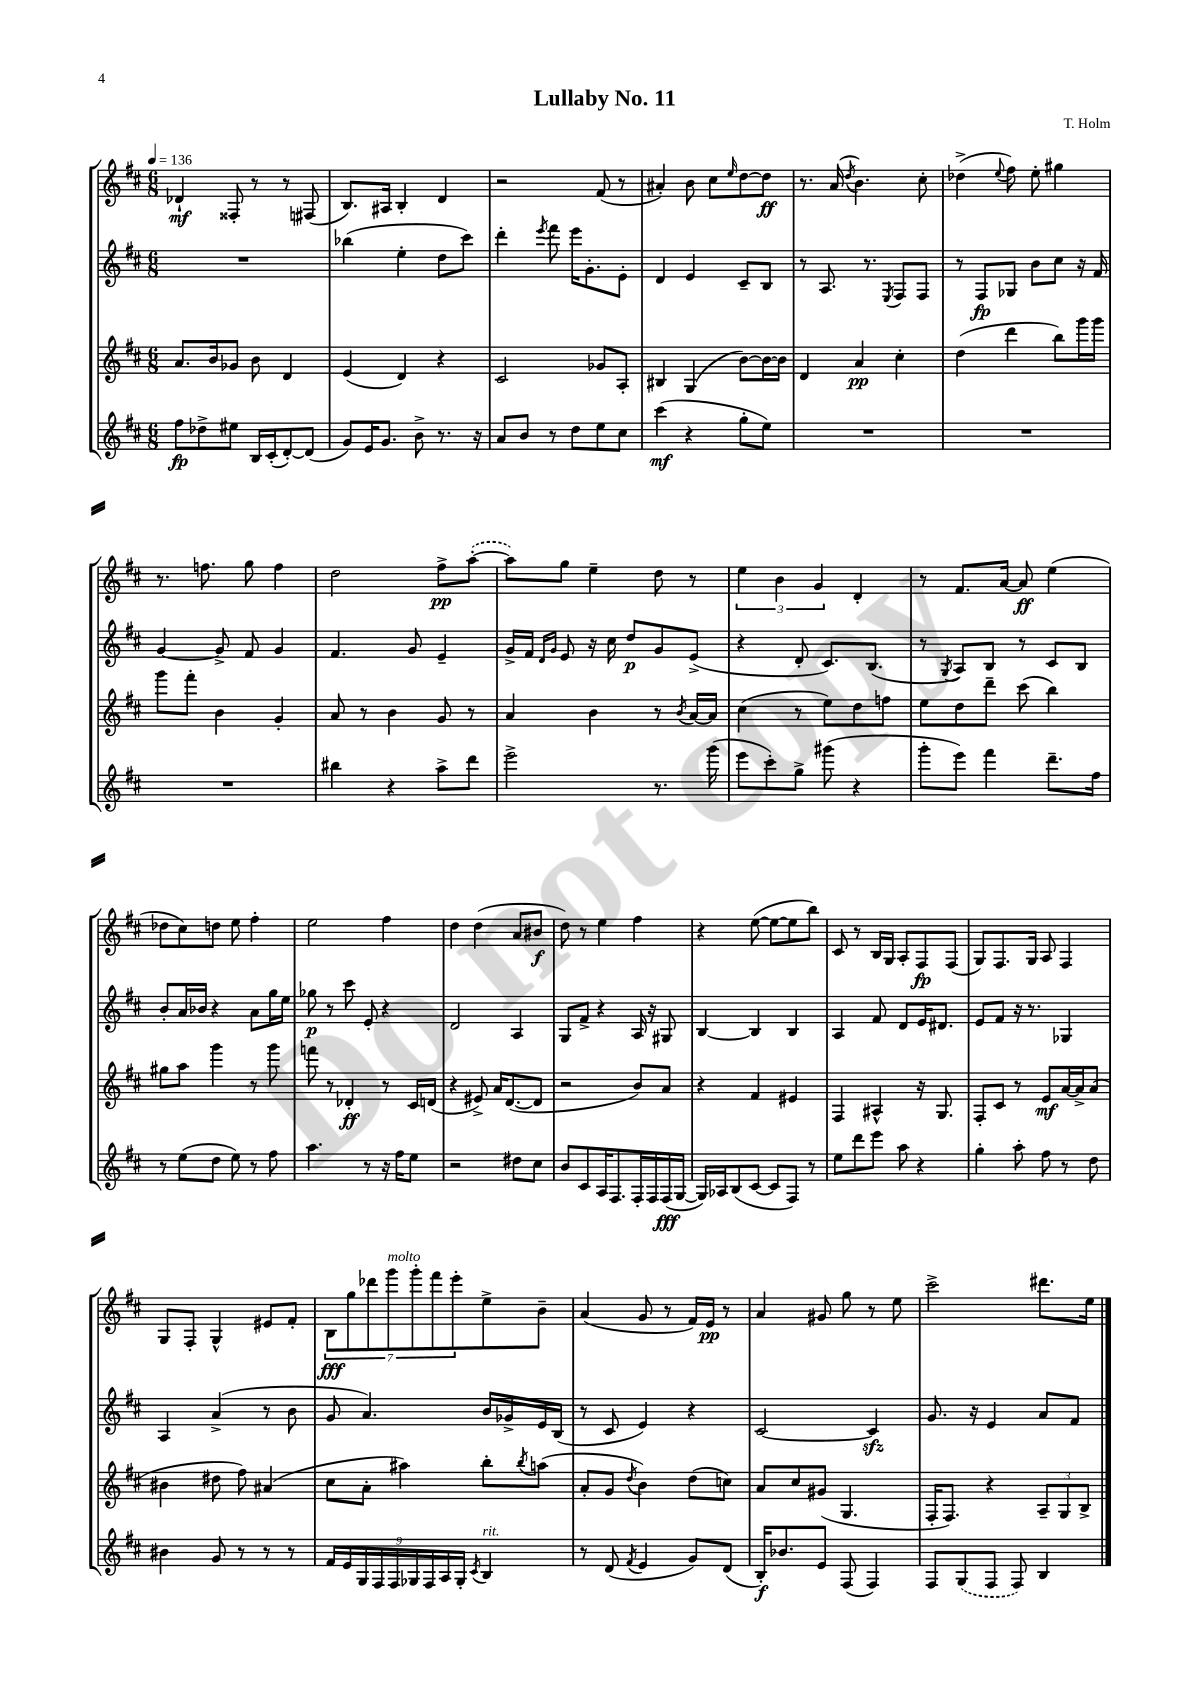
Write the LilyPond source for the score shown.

\header { title = "Lullaby No. 11" composer = "T. Holm" }
<<
\new StaffGroup <<
\new Staff = "s0" {
    \clef treble \key d \major \numericTimeSignature \time 6/8 \tempo 4 = 136
    des'4-!\mf fisis8-. r8 r8 fis8( |
    b8.) ais16 b4-. d'4 |
    r2 fis'8( r8 |
    ais'4-.) b'8 cis''8 \grace { e''16 } d''8~ d''8\ff |
    r8. a'16( \acciaccatura { d''8 } b'4.) cis''8-. |
    des''4->( \appoggiatura { e''8 } fis''8) e''8-. gis''4 |
    r8. f''8. g''8 f''4 |
    d''2 fis''8->\pp \once \slurDashed a''8~-.( |
    a''8) g''8 e''4-- d''8 r8 |
    \tuplet 3/2 { e''4 b'4 g'4 } d'4-. |
    r8 fis'8. a'16~ a'8\ff e''4( |
    des''8 cis''8) d''8 e''8 fis''4-. |
    e''2 fis''4 |
    d''4 d''4( a'8 bis'8\f |
    d''8) r8 e''4 fis''4 |
    r4 e''8~( e''8~ e''8 b''8) |
    cis'8 r8 b16 g16 a8-. fis8\fp fis8( |
    g8) fis8. g16 a8 fis4 |
    g8 fis8-. g4-^ eis'8 fis'8-. |
    \tuplet 7/4 { b8\fff g''8 des'''8 g'''8^\markup { \italic "molto" } g'''8-. fis'''8 e'''8-. } e''8-> b'8-- |
    a'4( g'8 r8 fis'16) e'16\pp r8 |
    a'4 gis'8 g''8 r8 e''8 |
    cis'''2-> dis'''8. e''16 \bar "|." |
}
\new Staff = "s1" {
    \clef treble \key d \major \numericTimeSignature \time 6/8
    R2. |
    bes''4( e''4-. d''8 cis'''8) |
    d'''4-. \acciaccatura { e'''8 } fis'''8 e'''16 g'8.-. e'8-. |
    d'4 e'4 cis'8-- b8 |
    r8 a8. r8. \acciaccatura { e8 } fis8 fis8 |
    r8 fis8\fp ges8 b'8 cis''8 r16 fis'16 |
    g'4~ g'8-> fis'8 g'4 |
    fis'4. g'8 e'4-- |
    g'16-> fis'16 \grace { d'16 g'16 } e'8 r16 cis''16 d''8\p g'8 e'8->( |
    r4 d'8-. cis'8.) b8.( |
    r8 \acciaccatura { g8 } a8) b8 r8 cis'8 b8 |
    b'8-. a'16 bes'16 r4 a'8 g''16 e''16 |
    ges''8\p r8 cis'''8 e'8-. r4 |
    d'2 a4 |
    g8 fis'8-> r4 a16 r16 gis8 |
    b4~ b4 b4 |
    a4 fis'8 d'8 e'16 dis'8. |
    e'8 fis'8 r16 r8. ges4 |
    a4 a'4->( r8 b'8 |
    g'8 a'4.) b'16 ges'16-> e'16 b16( |
    r8 cis'8 e'4) r4 |
    cis'2~ cis'4\sfz |
    g'8. r16 e'4 a'8 fis'8 \bar "|." |
}
\new Staff = "s2" {
    \clef treble \key d \major \numericTimeSignature \time 6/8
    a'8. b'16 ges'8 b'8 d'4 |
    e'4( d'4) r4 |
    cis'2 ges'8 a8-. |
    bis4 g4( b'8~) b'16~ b'16 |
    d'4 a'4\pp cis''4-. |
    d''4( d'''4 b''8) g'''16 g'''16 |
    g'''8 fis'''8-. b'4 g'4-. |
    a'8 r8 b'4 g'8 r8 |
    a'4 b'4 r8 \acciaccatura { b'8 } a'16~ a'16 |
    cis''4( r8 e''8) d''8 f''8 |
    e''8 d''8 d'''8-- cis'''8( b''4) |
    gis''8 a''8 g'''4 r8 g'''8 |
    f'''8 r8 des'4-.\ff r8 cis'16 d'16( |
    r4 eis'8->) a'16 d'8.~( d'8 |
    r2 b'8) a'8 |
    r4 fis'4 eis'4 |
    fis4 ais4-^ r16 g8. |
    fis8-. cis'8 r8 e'8\mf a'16~ a'16-> a'8( |
    bis'4 dis''8 fis''8) ais'4( |
    cis''8 a'8-. ais''4) b''8-. \acciaccatura { b''8 } a''8( |
    a'8-. g'8 \acciaccatura { d''8 } b'4) d''8( c''8) |
    a'8 cis''8 gis'8( g4. |
    fis16-. fis8.) r4 \tuplet 3/2 { a8-- g8 b8-> } \bar "|." |
}
\new Staff = "s3" {
    \clef treble \key d \major \numericTimeSignature \time 6/8
    fis''8\fp des''8-> eis''8 b16 cis'16-.( d'8~-.) d'8( |
    g'8) e'16 g'8. b'8-> r8. r16 |
    a'8 b'8 r8 d''8 e''8 cis''8 |
    cis'''4\mf( r4 g''8-. e''8) |
    R2. |
    R2. |
    R2. |
    bis''4 r4 a''8-> d'''8 |
    e'''2-> r8. g'''16( |
    e'''8 cis'''8-.) g''8-> gis'''8( r4 |
    g'''8-. e'''8) fis'''4 d'''8.-- fis''16 |
    r8 e''8( d''8 e''8) r8 fis''8 |
    a''4. r8 r16 fis''16 e''8 |
    r2 dis''8 cis''8 |
    b'8 cis'8 a16 fis8. fis16-. fis16 fis16\fff( g16~ |
    g16) aes16 b8( cis'8~ cis'8 fis8) r8 |
    e''8 d'''8 e'''8 a''8 r4 |
    g''4-. a''8-. fis''8 r8 d''8 |
    bis'4 g'8 r8 r8 r8 |
    \tuplet 9/8 { fis'16 e'16 g16 fis16 fis16 ges16 fis16 a16 ges16-. } \acciaccatura { cis'8 } b4^\markup { \italic "rit." } |
    r8 d'8( \acciaccatura { fis'8 } e'4 g'8) d'8( |
    b16-.\f) bes'8. e'8 fis8( fis4) |
    fis8 \once \slurDashed g8( fis8 fis8) b4 \bar "|." |
}
>>
>>
\layout { \context { \Score \remove "Bar_number_engraver" } }
